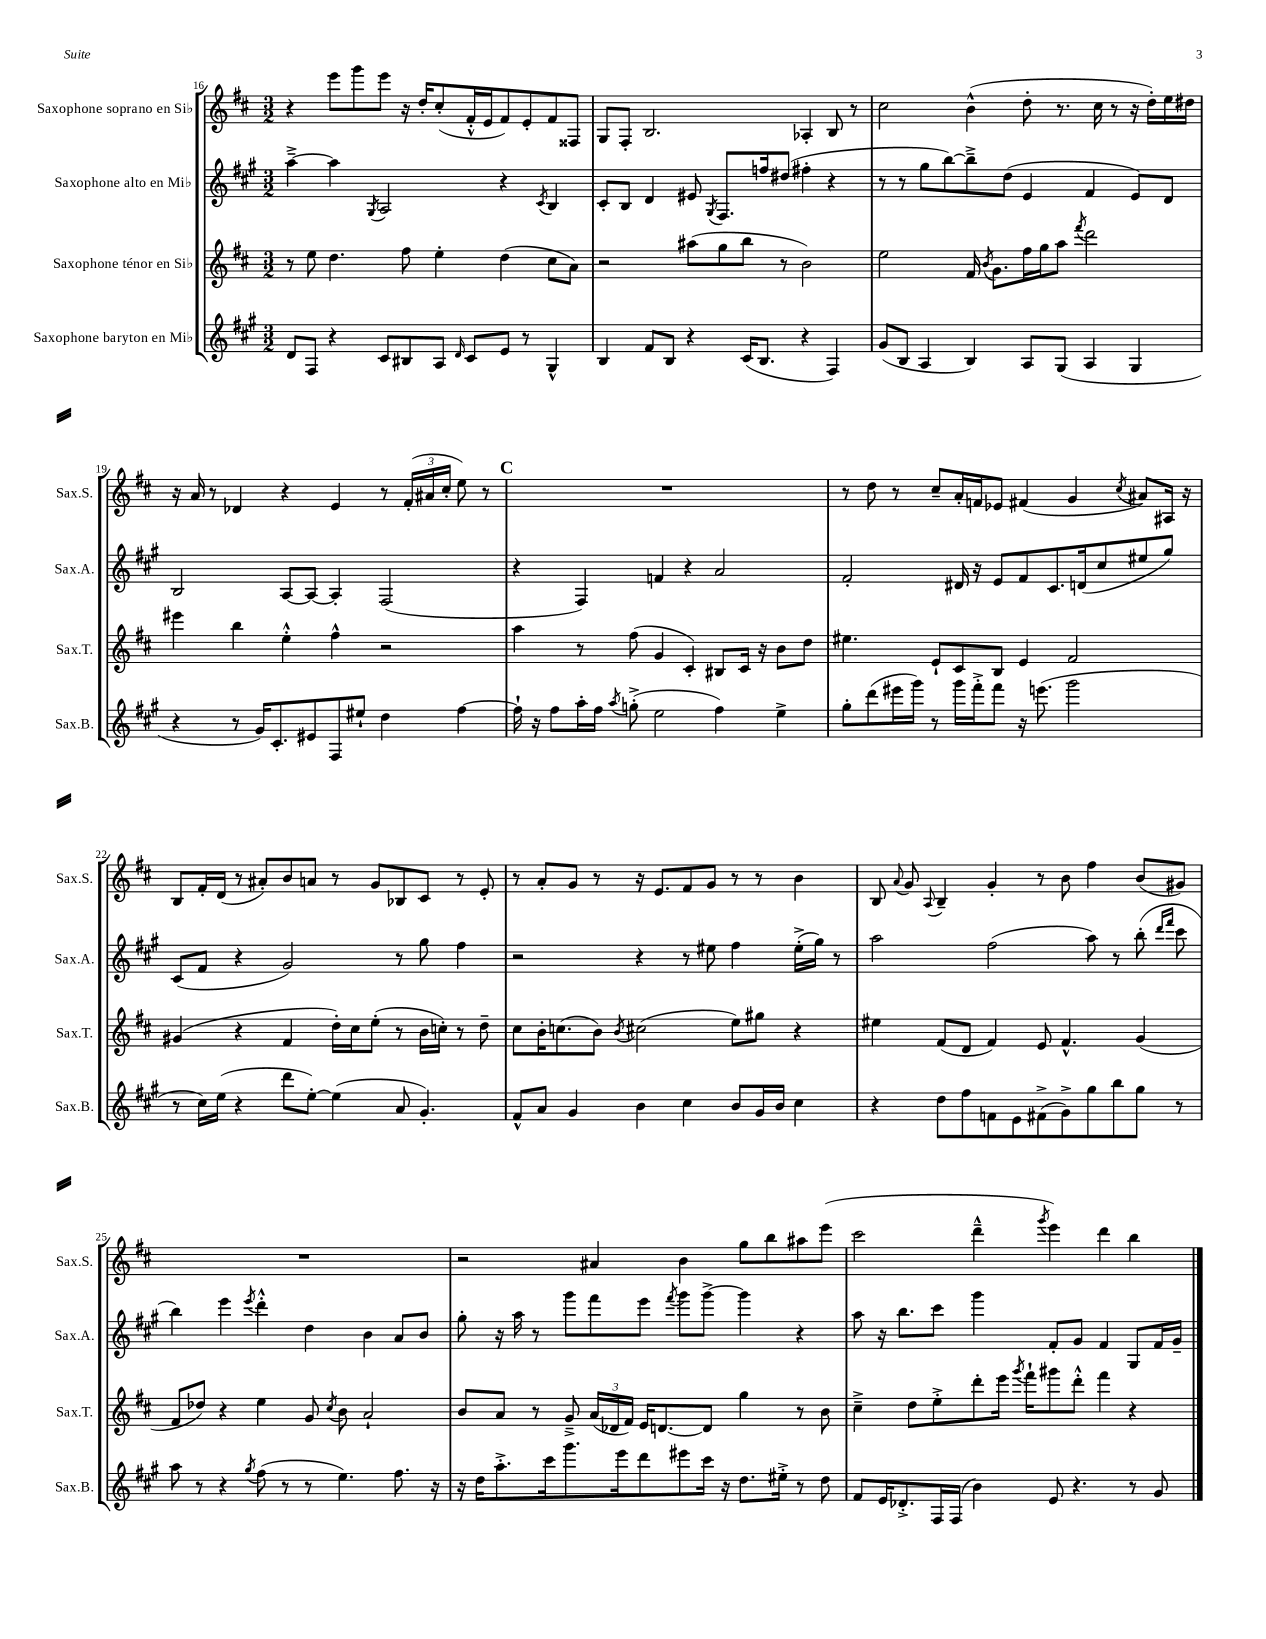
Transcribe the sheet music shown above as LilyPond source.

<<
\new StaffGroup <<
\new Staff = "s0" \with { instrumentName = "Saxophone soprano en Sib" shortInstrumentName = "Sax.S." } {
    \clef treble \key d \major \numericTimeSignature \time 3/2
    \autoBeamOff r4 e'''8[ g'''8 e'''8] r16 d''16[-. cis''8-.( fis'16-.-^ e'16 fis'8) e'8-. fis'8 fisis8] |
    g8[ fis8]-. b2. aes4-. b8 r8 |
    cis''2 b'4-^( d''8-. r8. cis''16 r8 r16 d''16[-.) e''16 dis''16] |
    r16 a'16 r8 des'4 r4 e'4 r8 \tuplet 3/2 { fis'16[-.( ais'16 cis''16]-. } e''8) r8 |
    \mark \markup { \bold "C" } R1. |
    r8 d''8 r8 cis''8[-- a'16-. f'16 ees'8] fis'4( g'4 \acciaccatura { cis''8 } ais'8[) ais16] r16 |
    b8[ fis'16-. d'16]( r8 ais'8[-.) b'8 a'8] r8 g'8[ bes8 cis'8] r8 e'8-. |
    r8 a'8[-. g'8] r8 r16 e'8.[ fis'8 g'8] r8 r8 b'4 |
    b8 \appoggiatura { a'8 } g'8 \appoggiatura { a8 } b4-- g'4-. r8 b'8 fis''4 b'8[( gis'8]) |
    R1. |
    r2 ais'4 b'4 g''8[ b''8 ais''8 e'''8]( |
    cis'''2 d'''4---^ \acciaccatura { g'''8 } e'''4) d'''4 b''4 \bar "|." |
}
\new Staff = "s1" \with { instrumentName = "Saxophone alto en Mib" shortInstrumentName = "Sax.A." } {
    \clef treble \key a \major \numericTimeSignature \time 3/2
    \autoBeamOff a''4~---> a''4 \acciaccatura { gis8 } a2 r4 \acciaccatura { cis'8 } b4 |
    cis'8[-. b8] d'4 eis'8 \acciaccatura { gis8 } fis8.[ f''16 dis''8]( fis''4-. r4 |
    r8 r8 gis''8[ b''8~) b''8---> d''8]( e'4 fis'4 e'8[) d'8] |
    b2 a8[~ a8]~ a4-. fis2( |
    \mark \markup { \bold "C" } r4 fis4) f'4 r4 a'2 |
    fis'2-. dis'16 r16 e'8[ fis'8 cis'8. d'16( cis''8 eis''8 gis''8]) |
    cis'8[( fis'8] r4 gis'2) r8 gis''8 fis''4 |
    r2 r4 r8 eis''8 fis''4 eis''16[-.->( gis''16]) r8 |
    a''2 fis''2( a''8) r8 b''8-.( \grace { d'''16[ fis'''16] } cis'''8 |
    b''4) e'''4 \acciaccatura { e'''8 } d'''4-.-^ d''4 b'4 a'8[ b'8] |
    gis''8-. r16 a''16 r8 gis'''8[ fis'''8 e'''8] \acciaccatura { fis'''8 } gis'''8[ gis'''8]~-> gis'''4 r4 |
    a''8 r16 b''8.[ cis'''8] gis'''4 fis'8[-. gis'8] fis'4 gis8[ fis'16 gis'16]-- \bar "|." |
}
\new Staff = "s2" \with { instrumentName = "Saxophone ténor en Sib" shortInstrumentName = "Sax.T." } {
    \clef treble \key d \major \numericTimeSignature \time 3/2
    \autoBeamOff r8 e''8 d''4. fis''8 e''4-. d''4( cis''8[ a'8]) |
    r2 ais''8[( g''8 b''8] r8 b'2) |
    e''2 fis'16 \acciaccatura { b'8 } g'8.[ fis''16 g''16 a''8] \acciaccatura { fis'''8 } d'''2 |
    eis'''4 b''4 e''4-.-^ fis''4-^ r2 |
    \mark \markup { \bold "C" } a''4 r8 fis''8( g'4 cis'4-.) bis8[ cis'16] r16 b'8[ d''8] |
    eis''4. e'8[-! cis'8 b8] e'4 fis'2 |
    gis'4( r4 fis'4 d''16[-.) cis''16 e''8]-.( r8 b'16[ c''16]-.) r8 d''8-- |
    cis''8[ b'16-. c''8.( b'8]) \acciaccatura { b'8 } cis''2( e''8[) gis''8] r4 |
    eis''4 fis'8[( d'8] fis'4) e'8 fis'4.-^ g'4( |
    fis'8[ des''8]) r4 e''4 g'8 \acciaccatura { cis''8 } b'8 a'2-! |
    b'8[ a'8] r8 g'8---> \tuplet 3/2 { a'16[( des'16 fis'16]) } e'16[ d'8.~ d'8] g''4 r8 b'8 |
    cis''4---> d''8[ e''8-.-> d'''8-. e'''16] \acciaccatura { g'''8 } fis'''16[-! gis'''8 d'''8]-.-^ fis'''4 r4 \bar "|." |
}
\new Staff = "s3" \with { instrumentName = "Saxophone baryton en Mib" shortInstrumentName = "Sax.B." } {
    \clef treble \key a \major \numericTimeSignature \time 3/2
    \autoBeamOff d'8[ fis8] r4 cis'8[ bis8 a8] \grace { d'16 } cis'8[ e'8] r8 gis4-^ |
    b4 fis'8[ b8] r4 cis'16[( b8.] r4 fis4) |
    gis'8[( b8] a4 b4) a8[ gis8]( a4 gis4 |
    r4 r8 gis'16[) cis'8.-. eis'8 fis8 eis''8]-! d''4 fis''4~ |
    \mark \markup { \bold "C" } fis''16-! r16 fis''8[ a''16-. fis''16] \acciaccatura { a''8 } g''8-.->( e''2 fis''4) e''4-> |
    gis''8[-. d'''8( eis'''16 gis'''16]) r8 gis'''16[ fis'''16-.-> fis'''8] r16 e'''8.( gis'''2 |
    r8 cis''16[) e''16]( r4 d'''8[ e''8]~-.) e''4( a'8 gis'4.-.) |
    fis'8[-^ a'8] gis'4 b'4 cis''4 b'8[ gis'16 b'16] cis''4 |
    r4 d''8[ fis''8 f'8 e'8 fis'8->( gis'8->) gis''8 b''8 gis''8] r8 |
    a''8 r8 r4 \acciaccatura { gis''8 } fis''8( r8 r8 e''4.) fis''8. r16 |
    r16 d''16[ a''8.-.-> cis'''16 gis'''8. e'''16 d'''8 eis'''8 cis'''16] r16 d''8.[ eis''16]-.-> r8 d''8 |
    fis'8[ e'16 des'8.-.-> fis16 fis16]( b'4) e'8 r4. r8 gis'8 \bar "|." |
}
>>
>>
\layout { \context { \Score currentBarNumber = #16 } }
